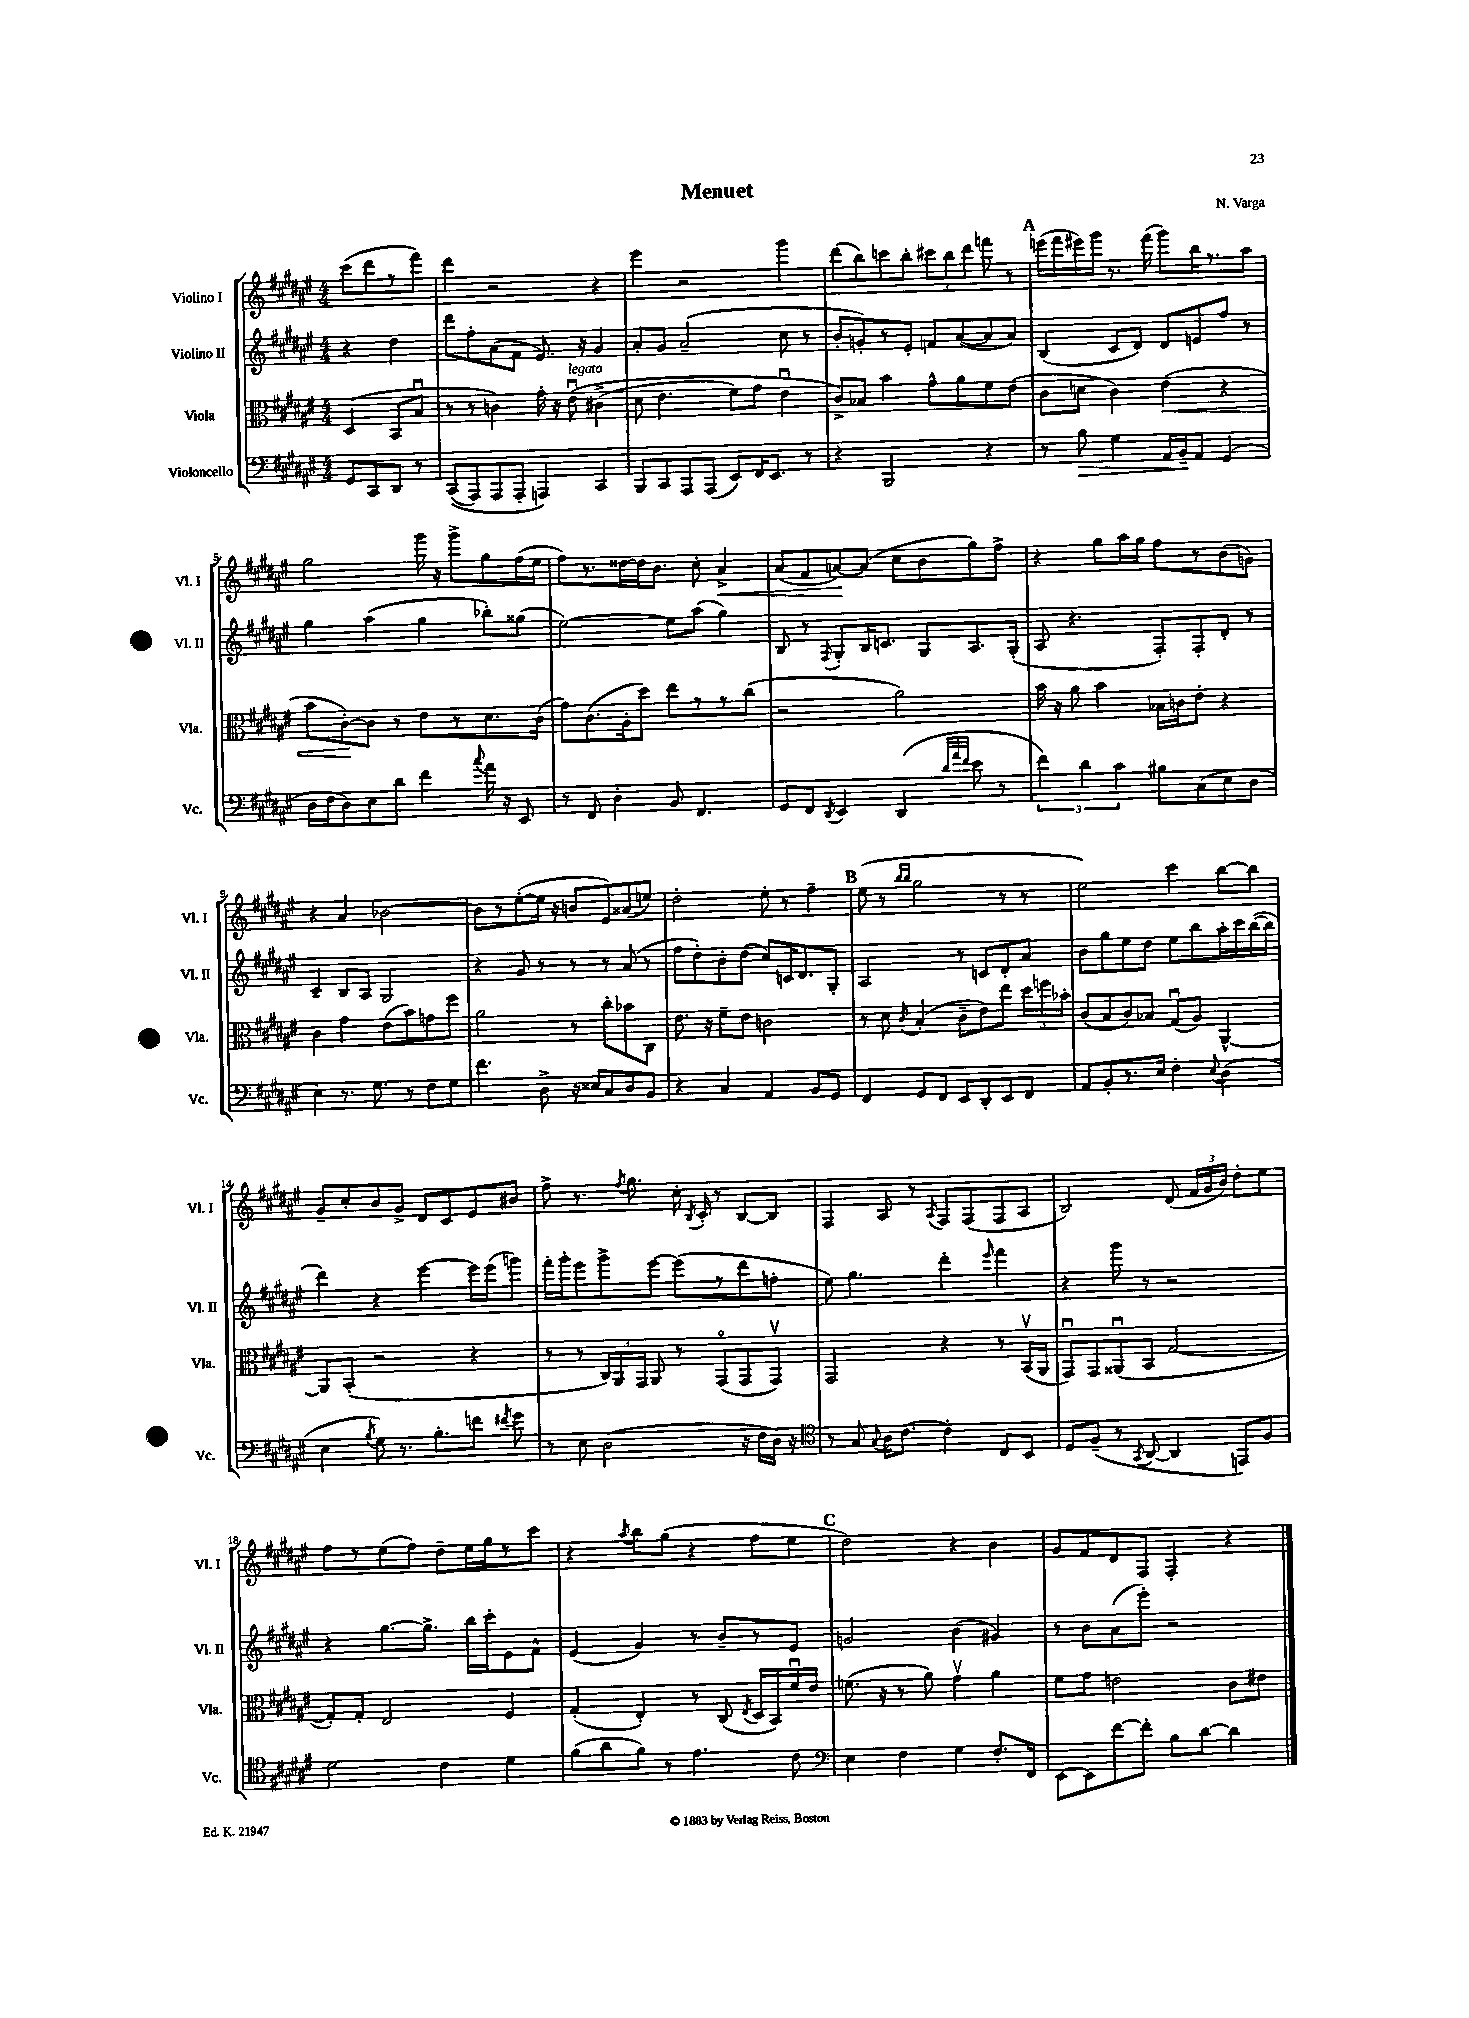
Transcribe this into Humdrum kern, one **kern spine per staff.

**kern	**kern	**kern	**kern
*staff4	*staff3	*staff2	*staff1
*clefF4	*clefC3	*clefG2	*clefG2
*k[f#c#g#d#a#e#]	*k[f#c#g#d#a#e#]	*k[f#c#g#d#a#e#]	*k[f#c#g#d#a#e#]
*M4/4	*M4/4	*M4/4	*M4/4
8GG#	(4D#	4r	(8ccc#
8CC#	.	.	8ddd#
8DD#	8BB	4dd#	8r
8r	8Bu	.	8fff#)
=	=	=	=
&((8CC#	8r	8ddd#	4ddd#
8AAA#)	8r	8ff#'	.
8AAA#	4c)	(8a#	2r
8AAA#'	.	8f#	.
4AAA&)	16g#'	8.e#)	.
.	16r	.	.
.	&(8e#u	.	.
.	.	16r	.
4CC#	(4c#^	4g#	4r
=	=	=	=
8BBB	8d#	8a#'	4eee#
8CC#	4.e#	8g#	.
8AAA#	.	(2a#~	2r
(8AAA#	.	.	.
8EE#)	8f#)	.	.
16FF#	8g#	.	.
8.EE#	.	.	.
.	4e#u	8cc#	4ggg#
8r	.	8r	.
=	=	=	=
4r	8c#^&)	8b'	(8ddd#
.	8B-	8g')	8bb)
2BBB	4b	8r	8ccc
.	.	8e#'	8bb'
.	8g#^^	8f	12ccc#
.	.	.	12bb
.	8a#	([8a#	.
.	.	.	12ddd#
4r	8f#	8a#]	8fff
.	(8e#	8a#)	8r
=	=	=	=
8r	8c#	(4B	(16eee
.	.	.	16fff#
8B	8d	.	16eee#)
.	.	.	16ggg#
4G#	4c#)	8c#	8.r
.	.	8d#)	.
.	.	.	(16fff#
16AA#	(4e#	8d#	8ggg#)
16BB~	.	.	.
8AA#	.	8e	16bb
.	.	.	8.r
(4GG#	4r	8ff#	.
.	.	8r	8aa#
=	=	=	=
16D#	8b	4gg#	2gg#
16F#	.	.	.
8D#)	[8c#')	.	.
8E#	8c#]	(4aa#	.
8d#	8r	.	.
4f#	8e#	4gg#	16ggg#
.	.	.	16r
.	8r	.	8ggg#^
8qqcc#	.	.	.
16a#	8.d#	8bb-')	8gg#
16r	.	.	.
8EE#	.	(8gg##	(16ff#
.	(16c#	.	16ee#
=	=	=	=
8r	8g#)	[2ee#)	8ff#)
8FF#	(8.c#	.	8.r
4D#'	.	.	.
.	16A#'	.	[16dd##
.	8dd#)	.	16dd##]
.	.	.	8.b
8BB	8ee#	8ee#]	.
4.FF#	8r	(8aa#	8cc#'
.	8r	4gg#)	4a#^
.	(8cc#	.	.
=	=	=	=
8GG#	2r	8B	(8a#
8FF#	.	8r	8f#
8qDD#	.	8qF#	.
4EE#	.	8G#'	[8a)
.	.	16B	(8a]
.	.	8.c	.
(4DD#	2a#)	.	8cc#
.	.	8G#	8b
32qqd#	.	.	.
32qqa#	.	.	.
32qqf#	.	.	.
8e#	.	8.A#	8gg#)
8r	.	.	8ff#^
.	.	(16G#'	.
=	=	=	=
6f#)	16b	8A#	4r
.	16r	.	.
.	8a#	4.r	.
6d#	.	.	.
.	4b	.	8gg#
6c#	.	.	.
.	.	.	16aa#
.	.	.	16gg#
8B#	16B-	8F#')	8ff#
.	16c	.	.
(8C#	8e#'	8F#'	8r
8E#	4r	8d#'	(8b
8D#	.	8r	8g)
=	=	=	=
4E#)	4c#	4c#~	4r
8.r	4g#	8B	4a#
.	.	8A#	.
8.G#	.	.	.
.	(8e#	2G#	[2b-
8r	8b)	.	.
8F#	8g	.	.
8G#	8ff#	.	.
=	=	=	=
4.f#	2a#	4r	8b-]
.	.	.	8r
.	.	8g#	([8ee#'
8D#^	.	8r	16ee#]
.	.	.	16r
16r	8r	8r	8b
16E##	.	.	.
8C#	8cc#'	8r	8e#)
8D#	8b-	(8a#	(8a##
8BB	8C#	8r	8ee)
=	=	=	=
4r	8.e#	8ff#	2dd#'
.	.	8dd#')	.
.	16r	.	.
4C#	8f#~	8b'	.
.	8e#	(8dd#	.
4AA#	2c	8cc#)	8ee#'
.	.	16c	8r
.	.	8.d#	.
8BB	.	.	4ff#~
8GG#	.	8G#'	.
=	=	=	=
4FF#	8r	2A#	(8ee#
.	8d#	.	8r
.	.	.	16qqbb
.	8qc#	.	16qqbb
8GG#	(4B'	.	2gg#
8FF#	.	.	.
8EE#	8c#~	8r	.
8DD#'	8e#)	8c	.
8EE#	8ee#	8d#'	8r
8FF#	24dd#	8a#	8r
.	24ff	.	.
.	24b-'	.	.
=	=	=	=
8AA#	(8c#	8b	2ee#)
8BB'	8B	8gg#	.
8.r	8c#)	8ee#	.
.	8B-	8dd#	.
16E#	.	.	.
4F#'	(8G#u	8ee#	4ccc#
.	8A#)	8bb	.
8qqE#	.	.	.
(4D#	[4AA#^^	16aa#'	[8bb
.	.	16ccc#	.
.	.	([16bb	8bb]
.	.	16bb]	.
=	=	=	=
4E#	8AA#]	4ddd#)	8g#~
.	(8BB'	.	8cc#'
8qB	.	.	.
8G#)	2r	4r	8b
8.r	.	.	8g#^
.	.	[4eee#	8d#
8.B'	.	.	.
.	.	.	8c#
8f	4r	16eee#]	8e#
.	.	(16eee#	.
8qf#	.	.	.
8g#	.	8ggg)	8b#
=	=	=	=
8r	8r	16fff#'	8ff#^
.	.	16ggg#'	.
8E#	8r	8eee#	8.r
(2D#	24C#)	8ggg#^	.
.	24AA#	.	.
.	.	.	8qff#
.	.	.	8.gg#
.	24GG#	.	.
.	8AA#	[8eee#	.
.	8r	(8eee#]	16cc#'
.	.	.	8qB
.	.	.	16c#'
.	(8GG#o	8r	8r
16r	8GG#	8ddd#	[8B
16F#	.	.	.
16D#)	8GG#v)	8ff'	8B]
16r	.	.	.
=	=	=	=
*clefC4	*	*	*
8r	2GG#	8ee#)	4F#
8G#	.	4.gg#	.
8qqG#	.	.	.
16A#	.	.	8A#
[8.c#	.	.	.
.	.	.	8r
.	.	.	8qA#
4c#']	4r	4ddd#'	8F#
.	.	.	(8F#
.	.	16qqeee#	.
8C#	8r	4fff#	8F#
8BB	(16BBv	.	8A#
.	16AA#	.	.
=	=	=	=
8D#	8GG#u)	4r	2B)
(8F#~	8GG#	.	.
8r	(8AA##u	8ggg#	.
8qGG#	.	.	.
[8AA#	8BB	8r	.
4AA#]	[2G#	2r	(8d#
.	.	.	24f#
.	.	.	24g#
.	.	.	24b)
8EE)	.	.	8dd#'
8F#	.	.	8ee#
=	=	=	=
2d#	8G#'])	4r	8ff#
.	8G#'	.	8r
.	2E#	[8.gg#	(8ee#
.	.	.	8ff#)
.	.	8.gg#^]	.
4c#	.	.	8dd#~
.	.	16bb	16ee#
.	.	16ccc#'	16gg#
4d#	4F#	8e#	8r
.	.	8f#^^	8ccc#
=	=	=	=
(8f#	(4G#'	(4e#	4r
8a#	.	.	.
.	.	.	8qaa#
8f#)	4E#')	4g#)	8bb
8r	.	.	(8gg#
4.e#	8r	8r	4r
.	(8C#	8b~	.
.	8qE#	.	.
.	16D#	8r	8ff#
.	16BB)	.	.
8c#	16f#u	8e#	8ee#
.	16e#	.	.
=	=	=	=
*clefF4	*	*	*
4E#	(8.f	2g	2dd#)
.	16r	.	.
4F#	8r	.	.
.	8a#)	.	.
4G#	4g#v	(4b	4r
8.F#'	4a#	4g#)	4b
16FF#	.	.	.
=	=	=	=
[8EE#	8f#	8r	8g#
8EE#]	8g#	8b	8f#
[8f#	2e	(8a#	8d#
8f#']	.	8eee#')	8F#
8B	.	2r	4F#'
[8d#	.	.	.
4d#]	8c#	.	4r
.	8e#	.	.
==	==	==	==
*-	*-	*-	*-
